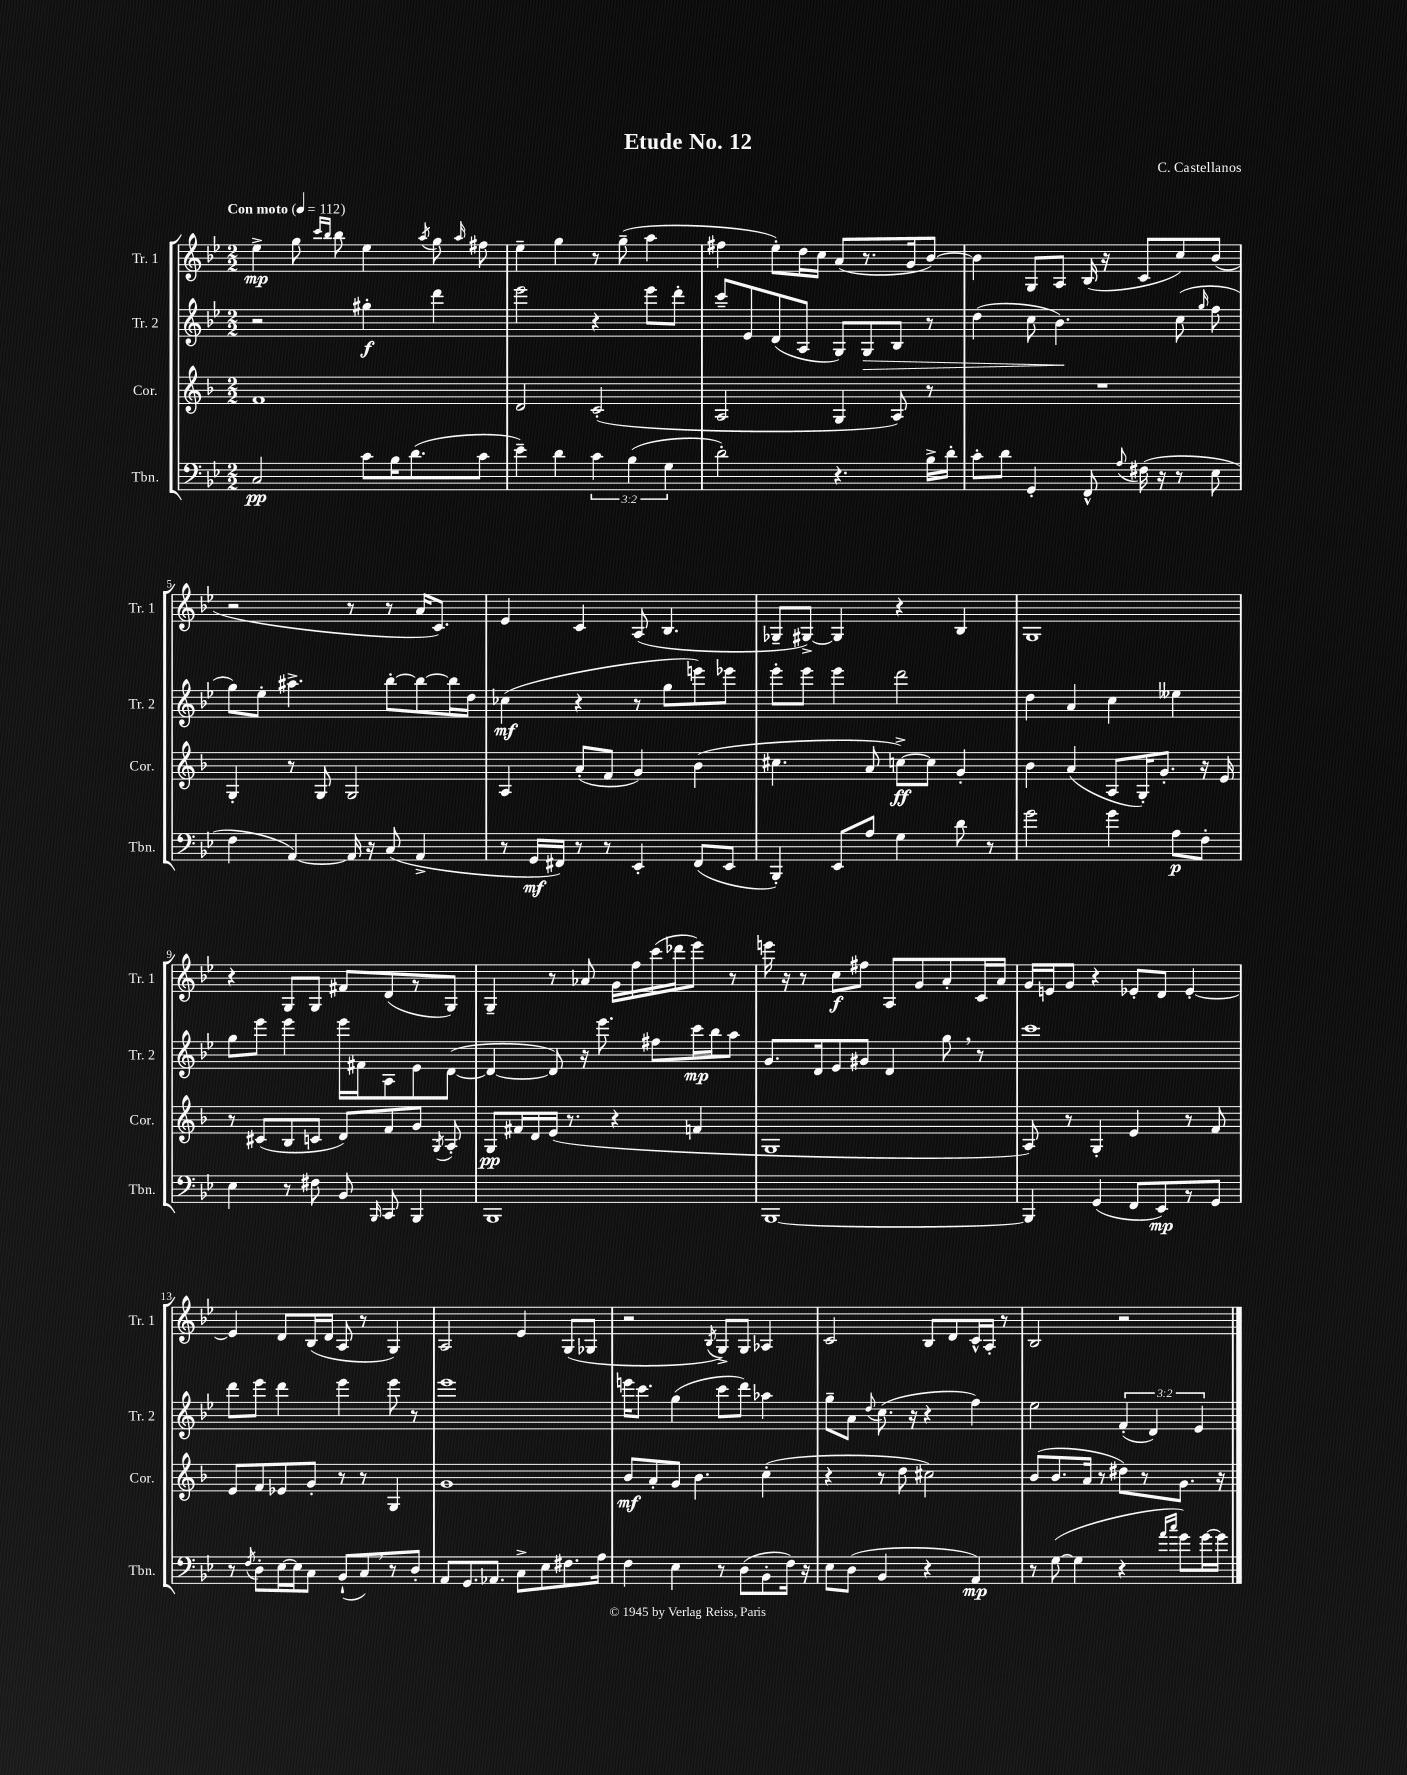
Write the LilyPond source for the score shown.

\header { title = "Etude No. 12" composer = "C. Castellanos" }
<<
\new StaffGroup <<
\new Staff = "s0" \with { instrumentName = "Tr. 1" shortInstrumentName = "Tr. 1" } {
    \clef treble \key bes \major \numericTimeSignature \time 2/2 \tempo "Con moto" 4 = 112
    \autoBeamOff ees''4->\mp g''8 \grace { c'''16[ bes''16] } bes''8 ees''4 \acciaccatura { a''8 } g''8 \grace { a''16 } fis''8 |
    ees''4-- g''4 r8 g''8--( a''4 |
    fis''4 ees''8[-.) d''16 c''16] a'8[( r8. g'16 bes'8]~) |
    bes'4 g8[ a8] bes16( r16 c'8[ c''8) bes'8]( |
    r2 r8 r8 a'16[ c'8.]) |
    ees'4 c'4 a8( bes4. |
    ges8[-- gis8]~->) gis4 r4 bes4 |
    g1 |
    r4 g8[ g8] fis'8[ d'8( r8 g8]) |
    g4-- r8 aes'8 g'16[ f''16 c'''16( des'''16 ees'''8]) r8 |
    e'''16 r16 r8 c''8[\f fis''8] a8[ g'8 a'8-. c'16 a'16] |
    g'16[ e'16 g'8] r4 ees'8[-. d'8] ees'4~-. |
    ees'4 d'8[ bes16( d'16] a8 r8 g4) |
    a2 ees'4 g8[( ges8] |
    r2 \acciaccatura { bes8 } g8[->) g8] aes4 |
    c'2 bes8[ d'8 c'16-^ a16]-. r8 |
    bes2 r2 \bar "|." |
}
\new Staff = "s1" \with { instrumentName = "Tr. 2" shortInstrumentName = "Tr. 2" } {
    \clef treble \key bes \major \numericTimeSignature \time 2/2 \override Staff.TupletNumber.text = #tuplet-number::calc-fraction-text
    \autoBeamOff r2 gis''4-.\f d'''4 |
    ees'''2 r4 ees'''8[ d'''8]-. |
    c'''8[-- ees'8 d'8( a8] g8[) g8\> bes8] r8 |
    d''4( c''8 bes'4.\!) c''8( \grace { g''16 } f''8 |
    g''8[) ees''8]-. ais''4.-> bes''8[~-. bes''8~ bes''16 d''16] |
    ces''4\mf( r4 r8 g''8[ e'''8) ees'''8] |
    ees'''8[-. ees'''8] ees'''4 d'''2 |
    d''4 a'4 c''4 eeses''4 |
    g''8[ ees'''8] ees'''4 ees'''16[ fis'16 a8 ees'8 d'8]~( |
    d'4~ d'8) r16 ees'''8. fis''8[ c'''16\mp bes''16 a''8] |
    g'8.[ d'16 ees'8 gis'8] d'4 g''8 \breathe r8 |
    c'''1 |
    d'''8[ ees'''8] d'''4 ees'''4 ees'''8 r8 |
    ees'''1 |
    e'''16[ c'''8.] g''4( c'''8[ d'''8]) aes''4 |
    g''8[-- a'8] \appoggiatura { d''8 } c''8.( r16 r4 f''4) |
    ees''2 \tuplet 3/2 { f'4-.( d'4) ees'4 } \bar "|." |
}
\new Staff = "s2" \with { instrumentName = "Cor." shortInstrumentName = "Cor." } {
    \clef treble \key f \major \numericTimeSignature \time 2/2
    \autoBeamOff f'1 |
    d'2 c'2-.( |
    a2 g4 a8) r8 |
    R1 |
    g4-. r8 g8 g2 |
    a4 a'8[-.( f'8] g'4) bes'4( |
    cis''4. a'8 c''8[~->\ff) c''8] g'4-. |
    bes'4 a'4( a8[ g16-.) g'8.]-. r16 e'16 |
    r8 cis'8[( bes8 c'8] d'8[) f'8 g'8] \acciaccatura { g8 } a8-. |
    g8[\pp fis'16 d'16 e'16]( r8. r4 f'4 |
    g1 |
    a8) r8 g4-. e'4 r8 f'8 |
    e'8[ f'8 ees'8 g'8]-. r8 r8 g4 |
    g'1 |
    bes'8[\mf a'8-. g'8] bes'4. c''4-.( |
    r4 r8 d''8 cis''2) |
    bes'8[( bes'8. a'16] r8 dis''8[) r8 g'8.] r16 \bar "|." |
}
\new Staff = "s3" \with { instrumentName = "Tbn." shortInstrumentName = "Tbn." } {
    \clef bass \key bes \major \numericTimeSignature \time 2/2 \override Staff.TupletNumber.text = #tuplet-number::calc-fraction-text
    \autoBeamOff c2\pp c'8[ bes16 d'8.( c'8] |
    ees'4--) d'4 \tuplet 3/2 { c'4 bes4( g4 } |
    d'2-.) r4. bes16[-> d'16]-. |
    c'8[-. d'8] g,4-. f,8-^ \appoggiatura { a8 } fis16( r16 r8 ees8 |
    f4 a,4~) a,16 r16 c8( a,4-> |
    r8 g,16[\mf fis,16]) r8 r8 ees,4-. fis,8[( ees,8] |
    bes,,4-.) ees,8[ a8] g4 d'8 r8 |
    g'2 g'4 a8[\p f8]-. |
    ees4 r8 fis8 bes,8 \grace { bes,,16 } c,8 bes,,4 |
    bes,,1 |
    bes,,1~ |
    bes,,4 g,4( f,8[ ees,8\mp) r8 g,8] |
    r8 \acciaccatura { f8 } d8[-. ees16~ ees16 c8] bes,8[-!( c8) \breathe r8 d8]-. |
    a,8[ g,8. aes,8.] c8[-> ees8 fis8. a16] |
    f4 ees4 r8 d8[( bes,8-. f16]) r16 |
    ees8[ d8]( bes,4 r4 a,4\mp) |
    r8 g8~( g4 r4 \grace { a'16[ c''16] } g'8[) g'16~ g'16] \bar "|." |
}
>>
>>
